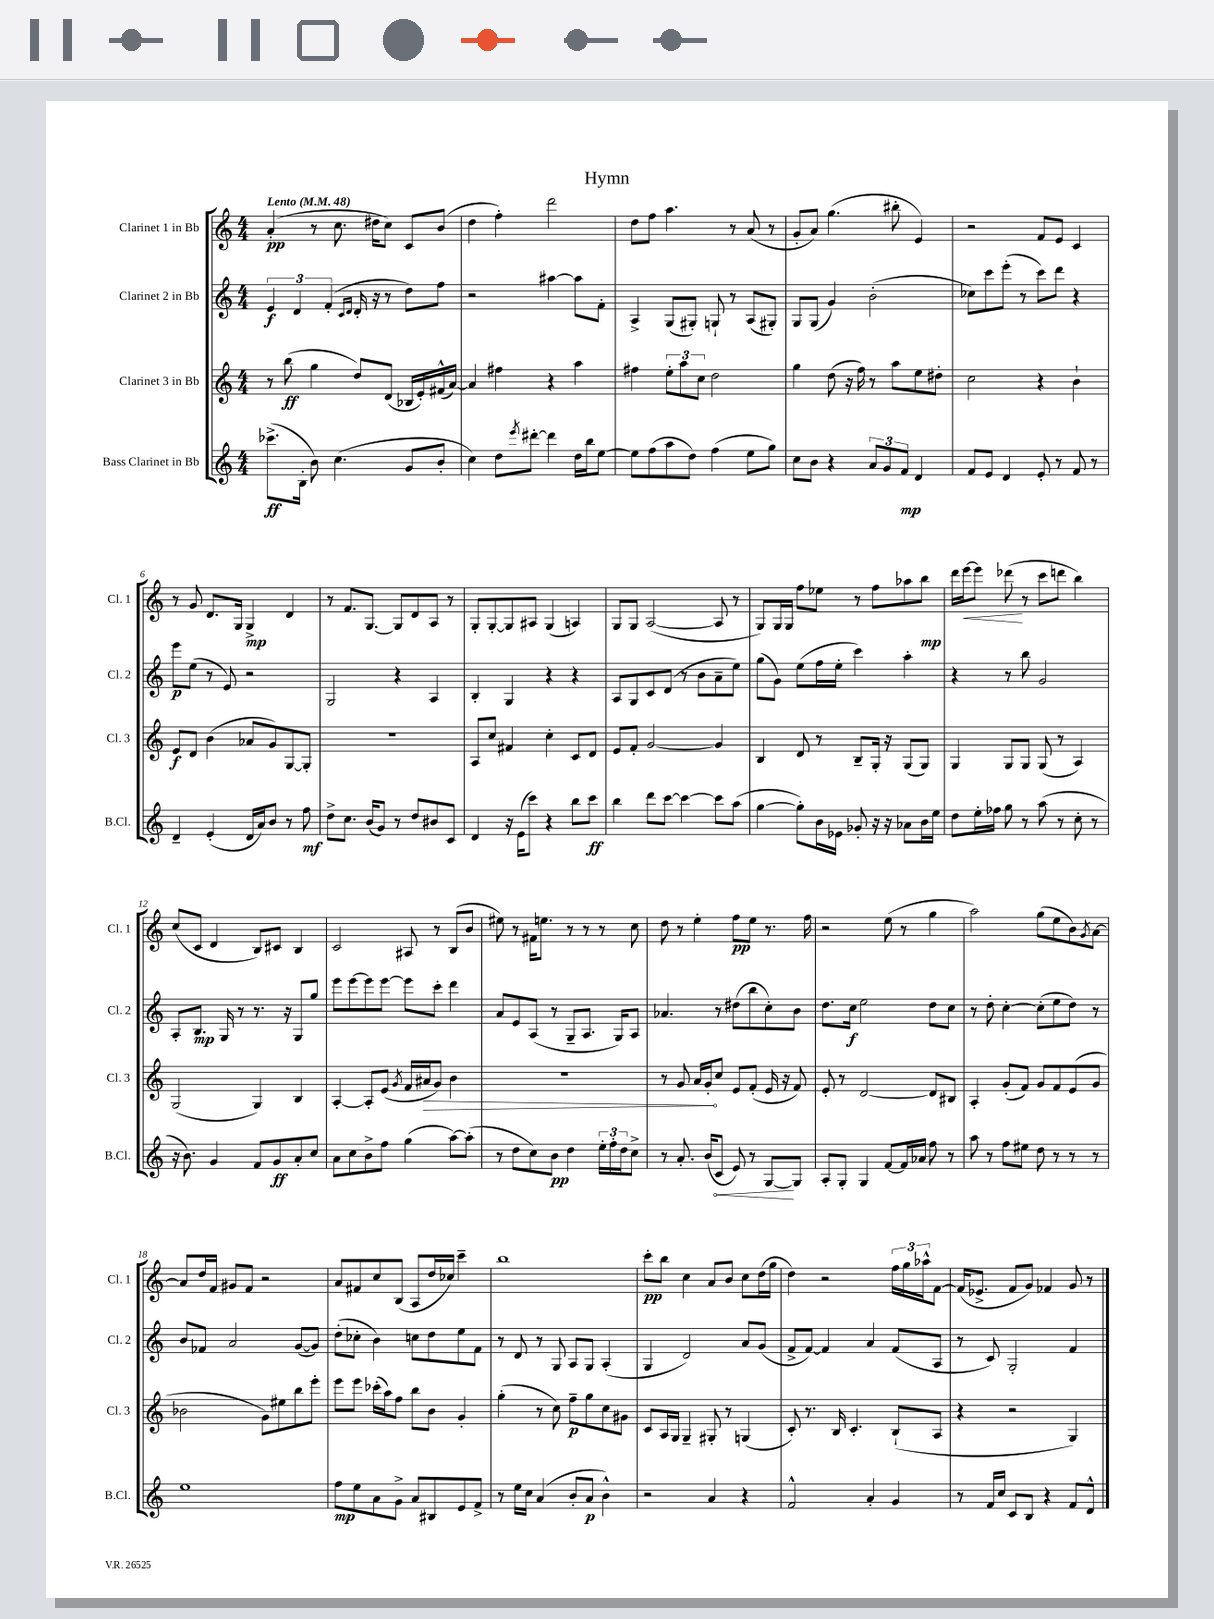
\header { title = "Hymn" }
<<
\new StaffGroup <<
\new Staff = "s0" \with { instrumentName = "Clarinet 1 in Bb" shortInstrumentName = "Cl. 1" } {
    \clef treble \key c \major \numericTimeSignature \time 4/4 \tempo "Lento" 4 = 48
    a'4-.\pp( r8 c''8. dis''16 c''8) c'8 b'8( |
    d''4 f''4-.) d'''2 |
    d''8 f''8 a''4. r8 a'8( r8 |
    g'8-. a'8) g''4.( bis''8-. e'4) |
    r2 f'8 e'8 c'4 |
    r8 g'8 d'8. g16 g4->\mp d'4 |
    r8 f'8. g8.~ g8 d'8 a8 r8 |
    g8-. g8~-. g8 ais8 g4( a4) |
    g8 g8 a2~( a8 r8 |
    g8) g16 g16 f''8 ees''8 r8 f''8 aes''8 b''8\mp |
    d'''16 e'''16~\< e'''8 des'''8\!( r8 c'''8 d'''8 b''4) |
    c''8( c'8 d'4 b8) cis'8 b4 |
    c'2 ais8 r8 b8( b'8 |
    eis''8) r8 fis'16 e''8. r8 r8 r8 c''8 |
    d''8 r8 e''4-. f''8\pp e''8 r8. f''16 |
    r2 e''8( r8 g''4 |
    a''2) g''8( e''8 b'8) \acciaccatura { g'8 } a'8~ |
    a'8 d''16 f'16 gis'8 f'8 r2 |
    a'8 fis'8 c''8 b8( a8 d''16 ces''16) c'''4-- |
    b''1 |
    c'''8-.\pp b''8 c''4 a'8 b'8 c''8 d''16( g''16 |
    d''4) r2 \tuplet 3/2 { f''16 g''16 aes''16-^ } f'8~ |
    f'16( ees'8.-> f'8 g'8) fes'4 g'8 r8 \bar "|." |
}
\new Staff = "s1" \with { instrumentName = "Clarinet 2 in Bb" shortInstrumentName = "Cl. 2" } {
    \clef treble \key c \major \numericTimeSignature \time 4/4
    \tuplet 3/2 { e'4\f d'4 f'4-.( } \grace { c'16 d'16 } d'16-. r16 r8 d''8) f''8 |
    r2 ais''4~ ais''8 f'8-. |
    a4-> g8( gis8-.) g8-! r8 a8( gis8-.) |
    g8 g8( g'4) b'2-.( |
    ces''8) c'''8 e'''8-.( r8 c'''8) d'''8 r4 |
    e'''8\p e''8( r8 e'8) r2 |
    g2 r4 a4 |
    b4-. g4 r4 r4 |
    a8 g8 c'8 d'8( r8 b'8 a'8-- e''8) |
    g''8( g'8) e''8( f''16 e''16-. c'''4) a''4-. |
    r4 r8 b''8 g'2 |
    a8-. b8.\mp g16 r8 r8. r16 g8 g''8 |
    e'''8 e'''8~ e'''8 e'''8~ e'''8 c'''8-. d'''4 |
    a'8 e'8 a8( r8 g8-- a8. g16) a8 |
    aes'4. r8 dis''8( b''8 c''8-.) b'8 |
    d''8. c''16\f e''2 d''8 c''8 |
    r8 d''8-. c''4~-. c''8-.( e''8 d''8) r8 |
    b'8 fes'8 a'2 g'8~( g'8) |
    d''8-.( ces''8-. b'4) c''8 d''8 e''8 f'8 |
    r8 d'8 r8 g8 a8 g8 a4-.( |
    g4 d'2) a'8 g'8( |
    f'8-> f'8~) f'4 a'4 f'8( a8 |
    r8 c'8) g2-. f'4 \bar "|." |
}
\new Staff = "s2" \with { instrumentName = "Clarinet 3 in Bb" shortInstrumentName = "Cl. 3" } {
    \clef treble \key c \major \numericTimeSignature \time 4/4
    r8 b''8\ff( g''4 d''8) d'8( bes16 e'16-.) fis'16-^( a'16~) |
    a'4 fis''4 r4 a''4 |
    fis''4 \tuplet 3/2 { e''8-. a''8 c''8 } d''2 |
    g''4 d''8( r16 f''16) r8 a''8 e''8 dis''8-. |
    c''2 r4 b'4-! |
    e'8\f d'8 b'4( aes'8 g'8) g8~ g8-. |
    R1 |
    a8 c''8 fis'4 c''4-. c'8 d'8 |
    e'8 f'8-. g'2~ g'4 |
    b4 d'8 r8 b8-- g16-. r16 g8( g8) |
    g4 g8 g8 g8( r8 a4) |
    g2( g4) b4 |
    a4~-. a8-. e'8( \acciaccatura { g'8 } f'16 \once \override Hairpin.circled-tip = ##t ais'16\> g'8) b'4 |
    r1 |
    r8 g'8 a'16 g'16-.\! c''8 e'8 f'8-.( e'16 r16 f'8) |
    e'8-. r8 d'2~ d'8 bis8 |
    a4-. g'8-.( f'8) g'8 f'8 e'8( g'8 |
    bes'2 g'8) eis''8 b''8 e'''8-. |
    e'''8 e'''8 ces'''16-.( a''16) f''8 b''8 b'8 g'4-. |
    g''4-.( r8 c''8) f''8--\p g''8 c''8 gis'8 |
    c'8 a16 g16 g4-- gis8-. r8 g4( |
    c'8-.) r8. b16 c'4.-. b8-!( a8 |
    r4 r2 g4) \bar "|." |
}
\new Staff = "s3" \with { instrumentName = "Bass Clarinet in Bb" shortInstrumentName = "B.Cl." } {
    \clef treble \key c \major \numericTimeSignature \time 4/4
    ces'''8.->\ff( b16-. b'8) c''4.( g'8 b'8-. |
    c''4) d''8 \acciaccatura { e'''8 } dis'''8~-. dis'''4 d''16 b''16 e''8~ |
    e''8 f''8( a''8 d''8) f''4( e''8 g''8) |
    c''8 b'8 r4 \tuplet 3/2 { a'8 g'8 f'8\mp } d'4 |
    f'8 e'8 d'4 e'8-. r8 f'8 r8 |
    d'4-- e'4-.( d'16 a'16) b'8 r8 f''8\mf |
    d''8-> c''8. b'16( g'8) r8 d''8 bis'8 c'8 |
    d'4 r16 e'16( c'''8) r4 b''8 c'''8\ff |
    b''4 d'''8 c'''8~ c'''4~ c'''8 a''8( |
    g''4~ g''8-.) b'16 ees'16 ges'8-. r16 r16 aes'8 b'16 e''16 |
    d''8 e''16-. fes''16 g''8 r8 a''8( r8 c''8-. r8 |
    r16 b'8.) g'4 f'8 g'8\ff a'8-. c''8 |
    a'8 c''8 b'8-> f''8 g''4( a''8~) a''8-.( |
    r8 d''8 c''8) b'8\pp d''4 \tuplet 3/2 { e''16-. f''16-. d''16 } c''8-> |
    r8 a'8.-. b'16( \once \override Hairpin.circled-tip = ##t c'8\< e'8) r8 g8~\! g8 |
    a8-. g8-. g4 f'8~ f'16 aes'16 f''8 r8 |
    a''8 r8 f''8 eis''8 d''8 r8 r8 r8 |
    e''1 |
    f''8\mp e''8 a'8 g'8-> a'8 bis8 e'8 f'8-> |
    r8 e''16 c''16 a'4( b'8-. a'8\p b'4-^) |
    r2 a'4 r4 |
    f'2-^ a'4-. g'4 |
    r8 f'16 c''16 c'8 b8 r4 f'8 d'8-^ \bar "|." |
}
>>
>>
